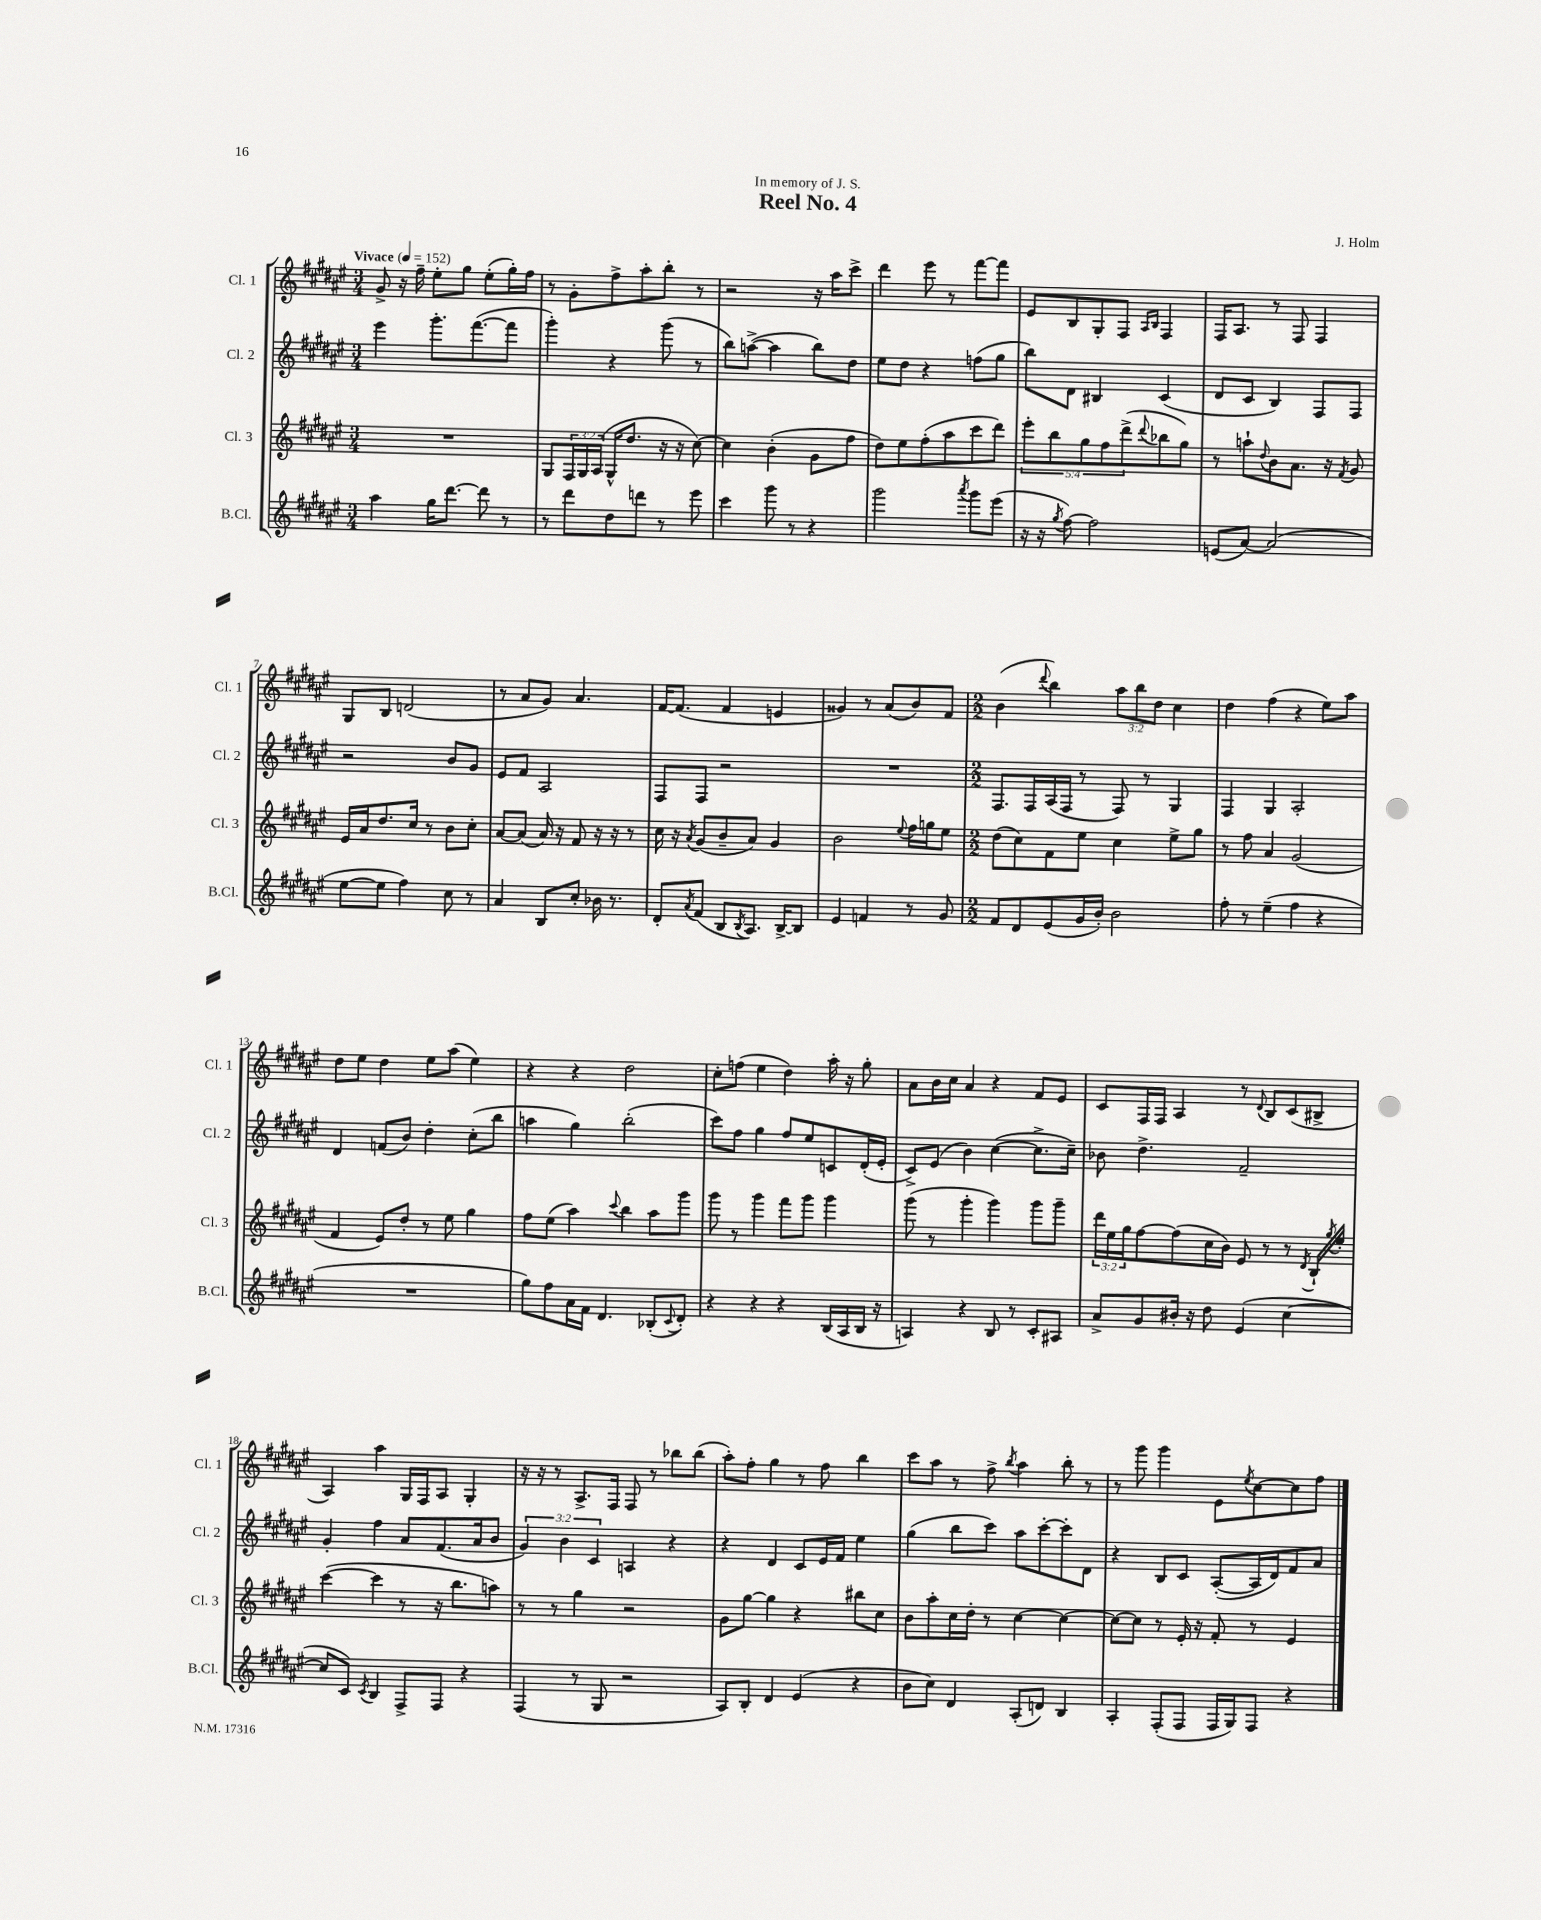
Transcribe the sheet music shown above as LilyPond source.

\header { title = "Reel No. 4" composer = "J. Holm" dedication = "In memory of J. S." }
<<
\new StaffGroup <<
\new Staff = "s0" \with { instrumentName = "Cl. 1" shortInstrumentName = "Cl. 1" } {
    \clef treble \key fis \major \numericTimeSignature \time 3/4 \override Staff.TupletNumber.text = #tuplet-number::calc-fraction-text \tempo "Vivace" 4 = 152
    gis'8-> r16 fis''16-- eis''8-. gis''8 eis''8-.( gis''16-.) fis''16 |
    r8 gis'8-. fis''8-> ais''8-. b''8-. r8 |
    r2 r16 ais''16 cis'''8-> |
    dis'''4 eis'''8 r8 fis'''8~ fis'''8 |
    eis'8 b8 gis8-. fis8 \grace { ais16 b16 } fis4 |
    fis16 ais8. r8 fis8 fis4 |
    gis8 b8 d'2( |
    r8 ais'8 gis'8) ais'4. |
    fis'16~ fis'8.( fis'4 e'4 |
    gisis'4) r8 ais'8( b'8) fis'8 |
    \numericTimeSignature \time 2/2 b'4( \appoggiatura { dis'''8 } b''4) \tuplet 3/2 { ais''8 b''8 dis''8 } cis''4 |
    dis''4 fis''4( r4 eis''8) ais''8 |
    dis''8 eis''8 dis''4 eis''8 ais''8( eis''4) |
    r4 r4 dis''2 |
    cis''8-. f''8( eis''4 dis''4) ais''16-. r16 gis''8-. |
    ais'8 b'16 cis''16 ais'4 r4 fis'8 eis'8 |
    cis'8 fis16 fis16 ais4 r8 \appoggiatura { dis'8 } b8 cis'8( bis8-> |
    ais4) ais''4 gis16 fis16 ais8 gis4-. |
    r16 r16 r8 ais8.-> fis16 fis8 r8 bes''8 bes''8( |
    ais''8-.) fis''8-. gis''4 r8 fis''8 b''4 |
    cis'''8 ais''8 r8 fis''8-> \acciaccatura { b''8 } ais''4 b''8-. r8 |
    r8 gis'''8 gis'''4 eis'8 \acciaccatura { eis''8 } cis''8~ cis''8 fis''8 \bar "|." |
}
\new Staff = "s1" \with { instrumentName = "Cl. 2" shortInstrumentName = "Cl. 2" } {
    \clef treble \key fis \major \numericTimeSignature \time 3/4 \override Staff.TupletNumber.text = #tuplet-number::calc-fraction-text
    eis'''4 gis'''8.-. fis'''8.~( fis'''8 |
    gis'''4-.) r4 gis'''8( r8 |
    b''8) a''8~->( a''4 b''8) dis''8 |
    eis''8 dis''8 r4 f''8( gis''8 |
    b''8) dis'8 bis4 cis'4( |
    dis'8 cis'8 b4) fis8 fis8 |
    r2 b'8 gis'8 |
    eis'8 fis'8 ais2 |
    fis8 fis8 r2 |
    R2. |
    \numericTimeSignature \time 2/2 fis8. fis16 ais16( fis16 r8 fis8) r8 gis4 |
    fis4 gis4 ais2-. |
    dis'4 f'8( b'8) dis''4-. cis''8-.( b''8 |
    a''4 gis''4) b''2-.( |
    cis'''8) fis''8 gis''4 fis''8 eis''8 c'8 dis'16-.( eis'16-. |
    cis'8->) eis'8( b'4) cis''4~( cis''8.-> cis''16--) |
    bes'8 dis''4.-> fis'2-- |
    gis'4-. fis''4 ais'8 fis'8.( ais'16 b'8 |
    \tuplet 3/2 { gis'4) b'4 cis'4 } a4 r4 |
    r4 dis'4 cis'8 eis'16 fis'16 eis''4 |
    gis''4( b''8 cis'''8) ais''8 cis'''8~-. cis'''8-. dis'8 |
    r4 b8 cis'8 ais8~-.( ais16 dis'16) fis'8 ais'8 \bar "|." |
}
\new Staff = "s2" \with { instrumentName = "Cl. 3" shortInstrumentName = "Cl. 3" } {
    \clef treble \key fis \major \numericTimeSignature \time 3/4 \override Staff.TupletNumber.text = #tuplet-number::calc-fraction-text
    R2. |
    gis8 \tuplet 3/2 { fis16 gis16 ais16( } gis16-^ dis''8. r16 r16 cis''8~) |
    cis''4 b'4-.( gis'8 fis''8 |
    dis''8) eis''8 fis''8-.( ais''8 cis'''8 dis'''8) |
    \tuplet 5/4 { eis'''8-. b''8 gis''8 fis''8 dis'''8->( } \appoggiatura { dis'''8 } bes''8 gis''8) |
    r8 a''8-! \appoggiatura { dis''8 } b'8 ais'8. r16 \acciaccatura { fis'8 } gis'8 |
    eis'16 ais'16 dis''8. cis''16 r8 b'8 cis''8-. |
    ais'8~ ais'8( ais'16) r16 fis'8 r16 r16 r8 |
    cis''16 r16 \acciaccatura { ais'8 } gis'8( b'8-- ais'8) gis'4 |
    b'2 \appoggiatura { eis''8 } fis''16 g''16 eis''8 |
    \numericTimeSignature \time 2/2 dis''8( cis''8) fis'8 eis''8 cis''4 eis''8-> gis''8 |
    r8 fis''8 ais'4 gis'2( |
    fis'4 eis'8) dis''8-. r8 eis''8 gis''4 |
    fis''8 eis''8( ais''4) \appoggiatura { cis'''8 } b''4 ais''8 gis'''8 |
    gis'''8 r8 gis'''4 fis'''8 gis'''8 gis'''4 |
    gis'''8( r8 gis'''4-. gis'''4) gis'''8 gis'''8-- |
    \tuplet 3/2 { dis'''16 eis''16 gis''16 } fis''8~ fis''8( cis''16 b'16) eis'8 r8 r8 \acciaccatura { dis'8 } b16-! \acciaccatura { gis''8 } eis''16-. |
    cis'''4~( cis'''4 r8 r16 b''8. a''8) |
    r8 r8 gis''4 r2 |
    gis'8 gis''8~ gis''4 r4 bis''8 cis''8 |
    b'8 ais''8-. cis''16 dis''16-. r8 cis''4~ cis''4~ |
    cis''8~ cis''8 r8 eis'16-. r16 fis'8-. r8 eis'4 \bar "|." |
}
\new Staff = "s3" \with { instrumentName = "B.Cl." shortInstrumentName = "B.Cl." } {
    \clef treble \key fis \major \numericTimeSignature \time 3/4
    ais''4 gis''16 dis'''8.~ dis'''8 r8 |
    r8 dis'''8 dis''8 d'''8 r8 eis'''8 |
    cis'''4 gis'''8 r8 r4 |
    gis'''2 \acciaccatura { ais'''8 } gis'''8 eis'''8( |
    r16 r16 \acciaccatura { gis''8 } fis''8~) fis''2 |
    e'8( ais'8~) ais'2( |
    eis''8~ eis''8 fis''4) cis''8 r8 |
    ais'4 b8 cis''8-. bes'16 r8. |
    dis'8-. \acciaccatura { ais'8 } fis'8( b8 \acciaccatura { b8 } ais8.) b16~-> b8 |
    eis'4 f'4 r8 gis'8 |
    \numericTimeSignature \time 2/2 fis'8 dis'8 eis'8( gis'16 b'16-.) b'2 |
    fis''8-. r8 eis''4--( fis''4 r4 |
    R1 |
    gis''8) fis''8 ais'16 fis'16 dis'4. bes8-.( \appoggiatura { cis'8 } dis'8-.) |
    r4 r4 r4 b16( ais16 b16 r16 |
    a4) r4 b8 r8 cis'8-. ais8 |
    ais'8-> gis'8 bis'16-. r16 dis''8 eis'4( cis''4~ |
    cis''8 cis'8) \acciaccatura { cis'8 } b4 fis8-> fis8 r4 |
    fis4( r8 gis8 r2 |
    ais8) b8-. dis'4 eis'4( r4 |
    b'8 cis''8) dis'4 ais8-.( d'8) b4 |
    ais4-. fis8-.( fis8 fis16 gis16) fis8 r4 \bar "|." |
}
>>
>>
